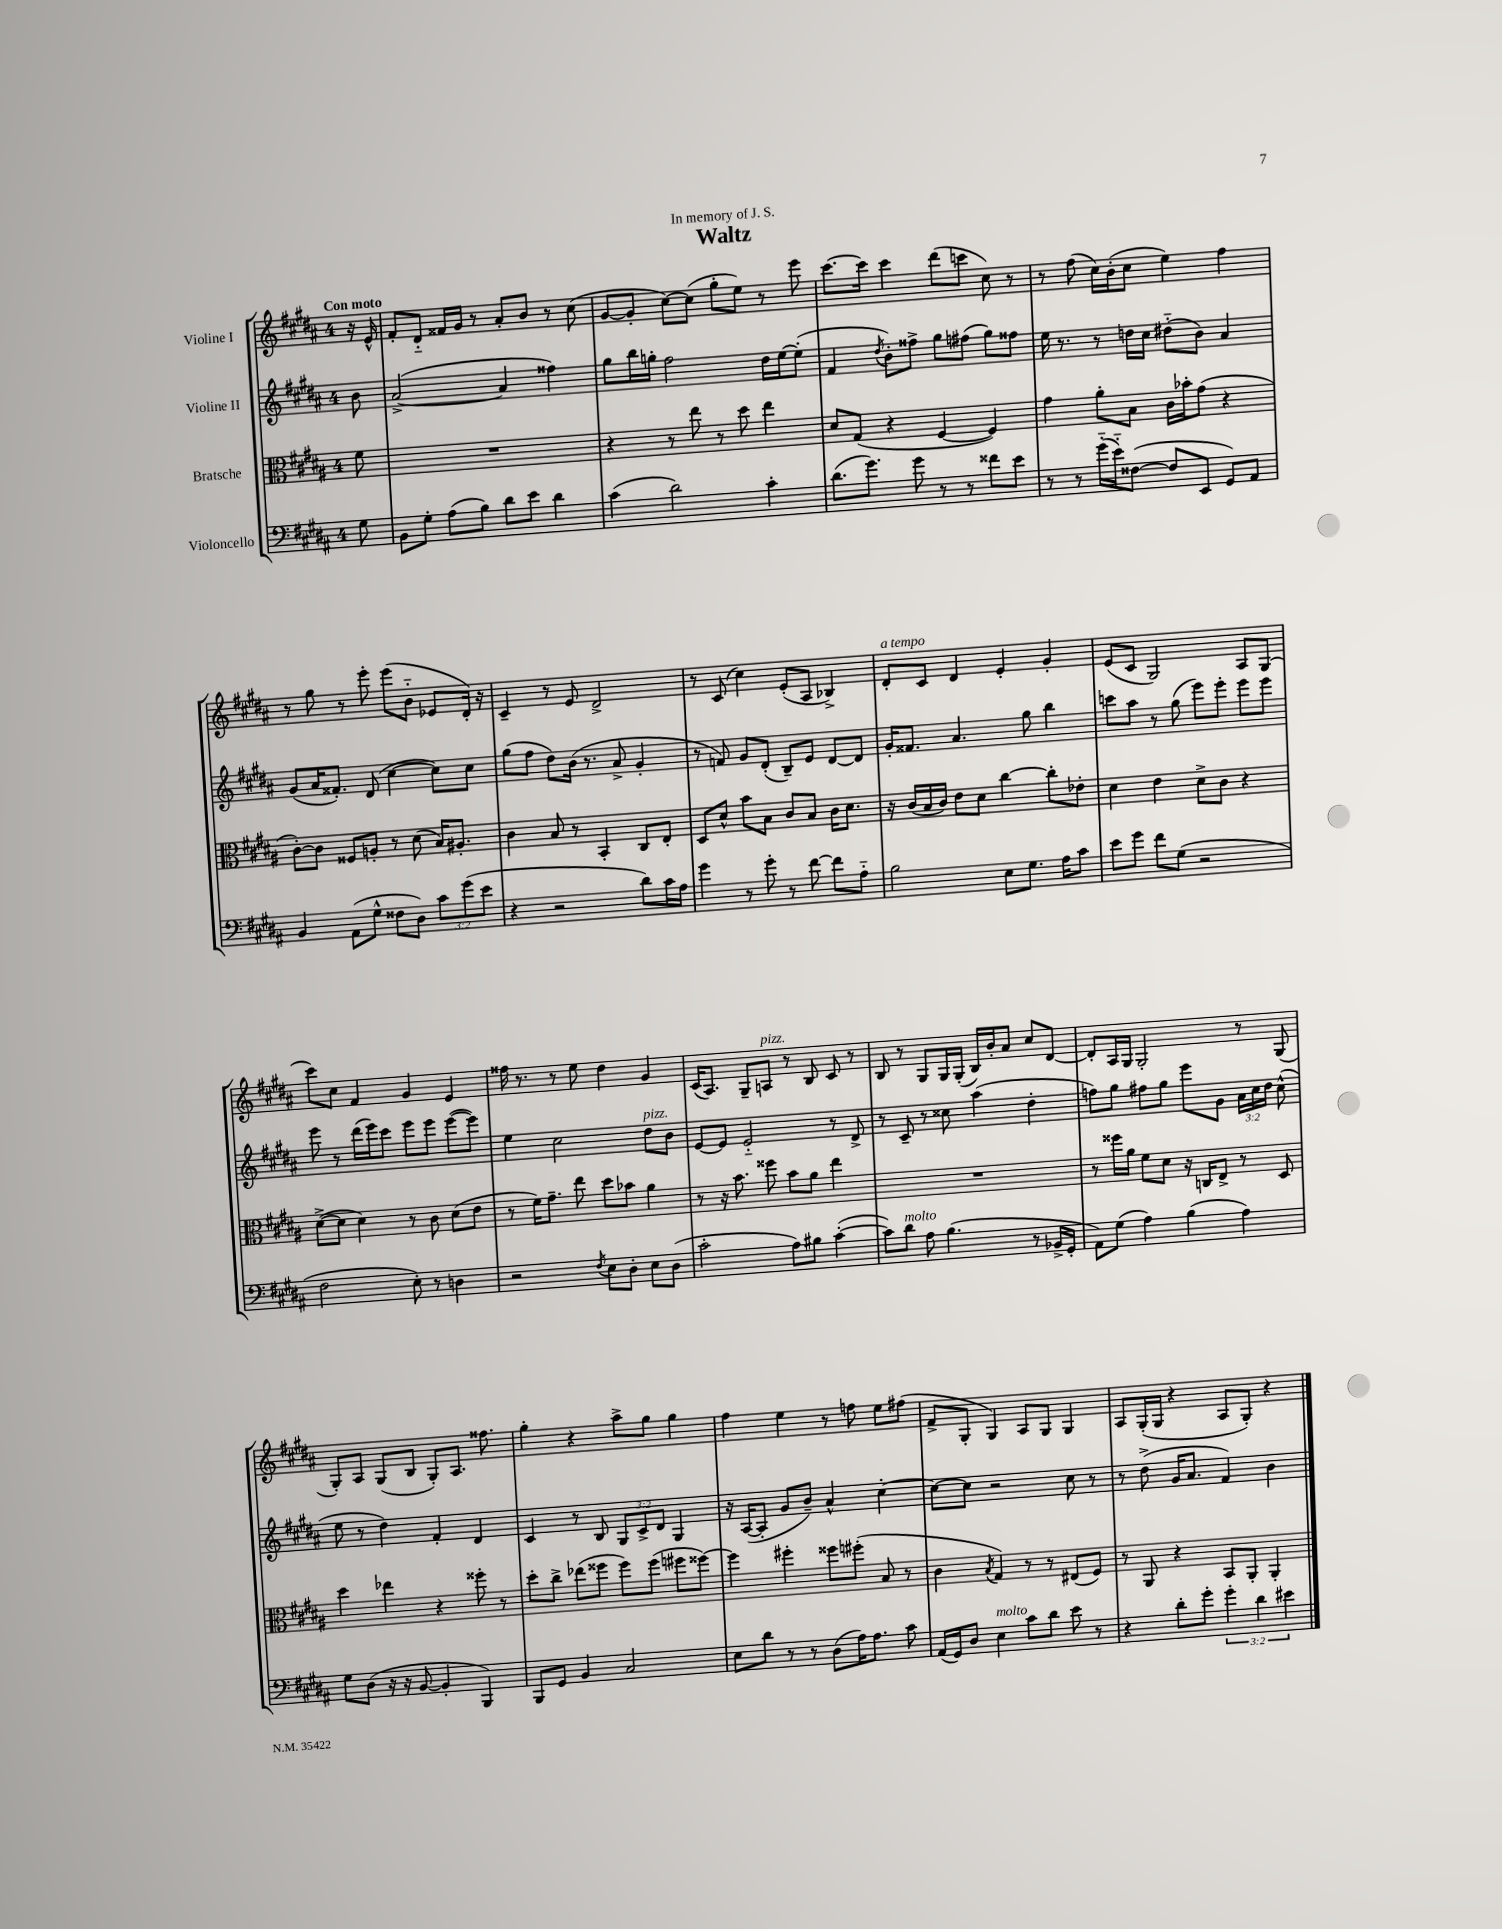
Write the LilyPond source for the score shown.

\header { title = "Waltz" dedication = "In memory of J. S." }
<<
\new StaffGroup <<
\new Staff = "s0" \with { instrumentName = "Violine I" } {
    \clef treble \key b \major \once \override Staff.TimeSignature.style = #'single-digit \time 4/4 \partial 8 \tempo "Con moto"
    \autoBeamOff r16 e'16-^ |
    fis'8[-. dis'8]-_ fisis'16[ gis'16] r8 ais'8[-. b'8] r8 cis''8( |
    gis'8[~ gis'8]-. cis''8[~) cis''8]( gis''8[-. e''8]) r8 e'''8 |
    cis'''8.[~ cis'''16] cis'''4 dis'''8[( c'''8] cis''8) r8 |
    r8 fis''8( cis''16[) b'16-.( cis''8] e''4) fis''4 |
    r8 gis''8 r8 e'''8-. e'''8[( b'8]-_ ees'8[ dis'16]-.) r16 |
    cis'4-- r8 e'8 dis'2-> |
    r8 cis'8( cis''4) e'8[-.( ais8] bes4->) |
    dis'8[-.^\markup { \italic "a tempo" } cis'8] dis'4 e'4-. gis'4-. |
    e'8[( cis'8] gis2) ais8[ gis8]( |
    cis'''8[) cis''8] fis'4 gis'4 e'4 |
    fisis''16 r8. r8 e''8 dis''4 gis'4 |
    cis'16[( ais8.]) gis8[-- a8]^\markup { \italic "pizz." } r8 b8 cis'8 r8 |
    b8 r8 gis8[ gis16 gis16]-.( b16[) b'16-. ais'8] cis''8[ dis'8]~ |
    dis'8[-. ais16 gis16] gis2-. r8 gis8( |
    gis8[-.) ais8] gis8[( b8] gis8[-.) ais8.] fisis''8. |
    gis''4-. r4 ais''8[-> gis''8] gis''4 |
    fis''4 e''4 r8 f''8 e''8[ fis''8]( |
    fis'8[-> gis8]-. gis4) ais8[ gis8] gis4 |
    ais8[ gis16-.( gis16] r4 ais8[ gis8]-.) r4 \bar "|." |
}
\new Staff = "s1" \with { instrumentName = "Violine II" } {
    \clef treble \key b \major \once \override Staff.TimeSignature.style = #'single-digit \time 4/4 \override Staff.TupletNumber.text = #tuplet-number::calc-fraction-text \partial 8
    \autoBeamOff b'8 |
    ais'2~->( ais'4 fisis''4) |
    gis''8[ b''16 g''16]-. fis''2 dis''16[ e''16~ e''8]-.( |
    fis'4 \acciaccatura { dis''8 } b'8[-.) fisis''8]-> gis''8[ fis''8]( gis''8[) fisis''8] |
    e''16 r8. r8 d''16[ cis''16] dis''8[-_( b'8]) ais'4 |
    gis'8[( ais'16 fisis'8.]-.) dis'8( cis''4~ cis''8[) cis''8] |
    gis''8[( fis''8] dis''8[) b'16]( r8. ais'8-> gis'4-. |
    r8 f'8) gis'8[ dis'8]-.( b8[--) e'8] dis'8[~ dis'8] |
    gis'16[-. fisis'8.] ais'4. gis''8 b''4 |
    c'''8[ ais''8] r8 gis''8( e'''8[) e'''8]-. e'''8[ e'''8] |
    e'''8 r8 dis'''16[( e'''16) cis'''8] e'''8[ e'''8] e'''8[~( e'''8]) |
    e''4 cis''2 dis''8[^\markup { \italic "pizz." } b'8] |
    e'8[~ e'8] e'2-_ r8 dis'8-> |
    r8 cis'8-- r8 cisis''8 ais''4( dis''4-. |
    f''8[) gis''8] fis''8[ gis''8] e'''8[ gis'8] \tuplet 3/2 { ais'16[ cis''16 dis''16] } cis''8-^( |
    e''8 r8 dis''4) fis'4-. dis'4 |
    cis'4 r8 b8 \tuplet 3/2 { gis8[ cis'8-> dis'8] } gis4 |
    r16 ais16[~( ais8]-. gis'8[ b'8]--) ais'4-^ cis''4~-. |
    cis''8[~ cis''8] r2 cis''8 r8 |
    r8 dis''8->( gis'16[ ais'8.] fis'4) b'4 \bar "|." |
}
\new Staff = "s2" \with { instrumentName = "Bratsche" } {
    \clef alto \key b \major \once \override Staff.TimeSignature.style = #'single-digit \time 4/4 \partial 8
    \autoBeamOff fis'8 |
    R1 |
    r4 r8 e''8 r8 dis''8 e''4 |
    dis'8[ gis8]( r4 fis4~ fis4) |
    gis'4 ais'8[-. b8] cis'16[ bes'16-. gis'8]( r4 |
    cis'8[~-.) cis'8] fisis8[ a8]-. r8 dis'8( b16[) ais8.]-. |
    cis'4 b8 r8 b,4-. cis8[ e8]-. |
    dis8[ dis'8]-^ b'8[ b8] cis'8[ b8] cis'16[ dis'8.] |
    r16 cis'16[( b16 cis'16]) e'8[ dis'8] cis''4~ cis''8[-. ees'8]-. |
    dis'4 e'4 dis'8[-> cis'8] r4 |
    dis'8[~->( dis'8] dis'4) r8 cis'8 dis'8[( e'8] |
    r8 fis'16[) gis'8.]-- e''8 dis''8[ bes'8] ais'4 |
    r8 r16 b'8. fisis''8 b'8[ ais'8] e''4 |
    R1 |
    r8 fisis''16[ ais'16] fis'8[ dis'8] r16 c16[ e8]-> r8 dis8 |
    dis''4 ees''4 r4 fisis''8-. r8 |
    dis''8[-. cis''8]-> ees''8[( fisis''8] fisis''8[) fisis''8]( fis''8[ fisis''8]~) |
    fisis''4 fis''4-. fisis''8[ fis''8]-.( b8 r8 |
    cis'4 \acciaccatura { b8 } gis4) r8 r8 eis8[( fis8]) |
    r8 ais,8 r4 b,8[ ais,8]-. ais,4-. \bar "|." |
}
\new Staff = "s3" \with { instrumentName = "Violoncello" } {
    \clef bass \key b \major \once \override Staff.TimeSignature.style = #'single-digit \time 4/4 \override Staff.TupletNumber.text = #tuplet-number::calc-fraction-text \partial 8
    \autoBeamOff gis8 |
    b,8[ gis8]-. ais8[( b8]) dis'8[ e'8] dis'4 |
    cis'4( dis'2) cis'4-. |
    dis'8.[( gis'8.]) gis'8 r8 r8 fisis'8[ e'8] |
    r8 r8 gis'16[-_( e'16-_) fisis8]~( fisis8[ e,8] gis,8[) ais,8] |
    b,4 ais,8[( gis8]-^ fisis8[ dis8]) \tuplet 3/2 { cis'8[ gis'8( e'8] } |
    r4 r2 dis'8[) cis'16 ais16] |
    gis'4 r8 gis'8-. r8 fis'8~ fis'8[ ais8]-_ |
    b2 e8[ gis8.] ais16[ cis'8] |
    e'8[ gis'8] fis'8[ gis8]( r2 |
    fis2 e8-.) r8 d4 |
    r2 \acciaccatura { fis8 } e8[ dis8]-. e8[ dis8]( |
    cis'2-. ais8[) bis8] cis'4~-.( |
    cis'8[) dis'8]^\markup { \italic "molto" } ais8 b4.( r8 bes,16[-> gis,16]-. |
    ais,8[) gis8]( ais4) b4( ais4) |
    gis8[ dis8]( r16 r16 b,8~ b,4-. b,,4) |
    b,,8[ gis,8] b,4 cis2 |
    e8[ dis'8] r8 r8 dis8[( ais16) ais8.] cis'8 |
    ais,16[( gis,16) dis8] e4^\markup { \italic "molto" } cis'8[ dis'8] e'8 r8 |
    r4 dis'8[-. gis'8]-. \tuplet 3/2 { gis'4-. dis'4 eis'4 } \bar "|." |
}
>>
>>
\layout { \context { \Score \remove "Bar_number_engraver" } }
